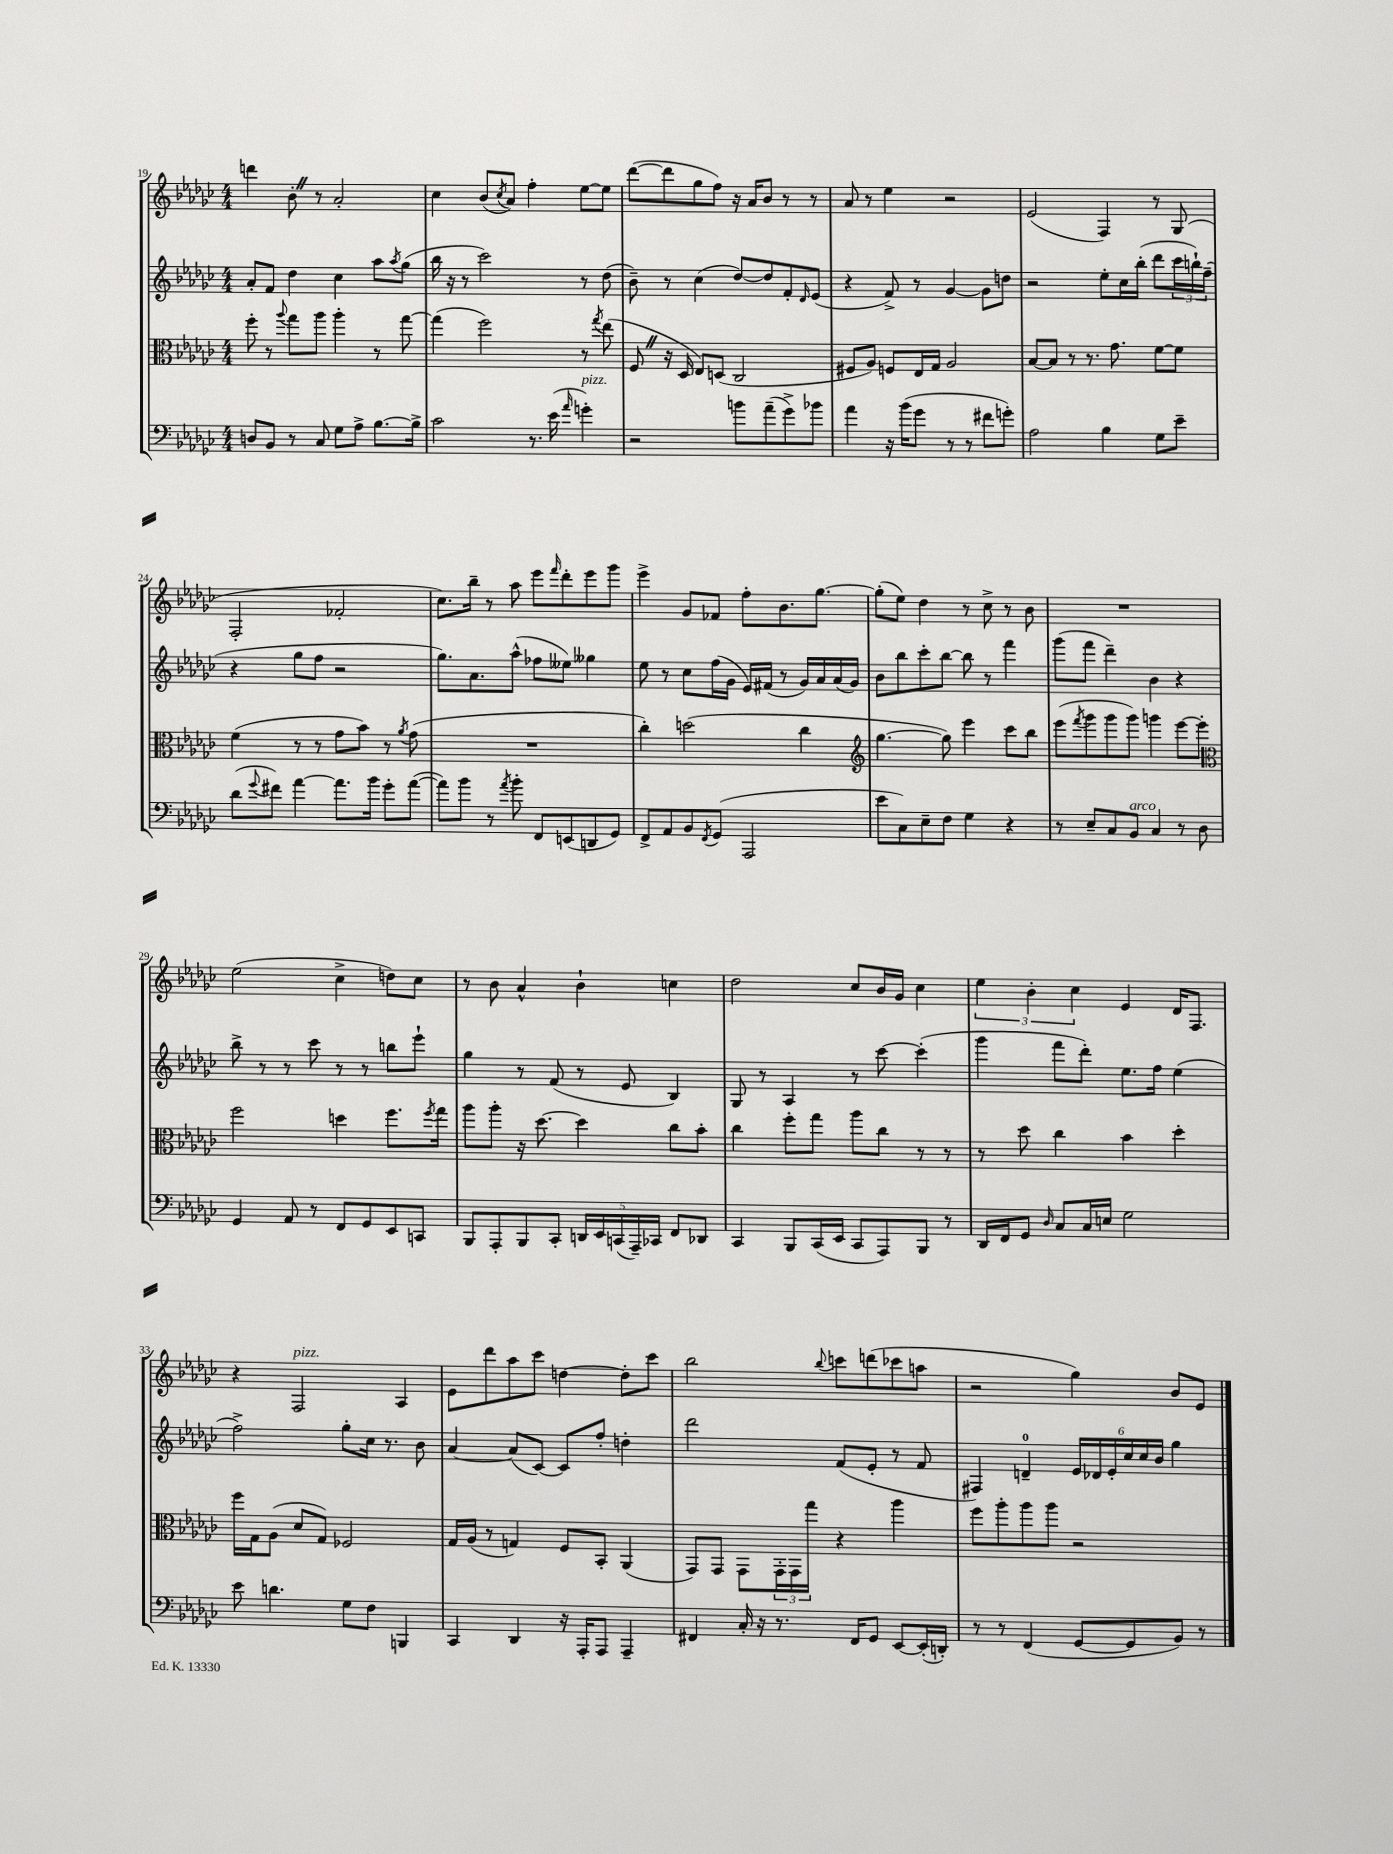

**kern	**kern	**kern	**kern
*staff4	*staff3	*staff2	*staff1
*clefF4	*clefC3	*clefG2	*clefG2
*k[b-e-a-d-g-c-]	*k[b-e-a-d-g-c-]	*k[b-e-a-d-g-c-]	*k[b-e-a-d-g-c-]
*M4/4	*M4/4	*M4/4	*M4/4
8D	8ff'	8a-'	4ddd
8BB-	8r	8f	.
.	8qqaa-	.	.
8r	8gg-	4dd-	8b-'
8C-	8aa-	.	8r
8G-	4aa-'	4cc-	2a-'
8A-^	.	.	.
[8.B-	8r	8aa-	.
.	.	8qaa-	.
.	[8gg-	(8gg-	.
16B-^]	.	.	.
=	=	=	=
2c-	(4gg-]	16bb-	4cc-
.	.	16r	.
.	.	8r	.
.	2ff)	2ccc-)	(8b-
.	.	.	8qcc-
.	.	.	8a-)
8.r	.	.	4ff'
(16e-	.	.	.
16qqa-	.	.	.
4g')	8r	8r	[8ee-
.	8qgg-	.	.
.	(8ee-	(8dd-	8ee-]
=	=	=	=
2r	8F	8b-~)	([8ddd-
.	16r	8r	8ddd-]
.	16D-	.	.
.	8E-)	(4cc-	8gg-
.	(8D	.	8ff)
8b	2C-	[8dd-)	16r
.	.	.	16a-
(8a-~	.	8dd-]	8b-
8g-^)	.	8f'	8r
.	.	16qqd-	.
8b-	.	(8e-	8r
=	=	=	=
4a-	8F#	4r	8a-
.	8A-)	.	8r
16r	8F	8f^)	4ee-
(16b-	.	.	.
8g-	16E-	8r	.
.	16G-	.	.
8r	2A-	[4g-	2r
8r	.	.	.
8f#	.	8g-]	.
8g')	.	8dd	.
=	=	=	=
2A-	[8B-	2r	(2e-
.	8B-]	.	.
.	8r	.	.
.	8.r	.	.
4B-	.	8ee-'	4F)
.	8.g-	.	.
.	.	16cc-	.
.	.	(16bb-'	.
8G-	[8f	8ddd-	8r
8e-~	8f]	24ccc-	(8G-
.	.	24bb`)	.
.	.	(24ff~	.
=	=	=	=
(8d-	(4f	4r	2F'
8qqg-	.	.	.
8f#)	.	.	.
[4a-	8r	8gg-	.
.	8r	8ff	.
8.a-]	8g-	2r	2f-'
.	8b-)	.	.
16b-	.	.	.
8g-'	8r	.	.
.	8qa-	.	.
([8a-	(8g-	.	.
=	=	=	=
8a-])	1r	8.gg-)	8.cc-)
8b-	.	.	.
.	.	8.a-	16bb-~
8r	.	.	8r
8qa-	.	.	.
8b-'	.	(8aa-^^	8aa-
8FF	.	8ff-	8eee-
.	.	.	16qqfff
(8EE	.	8ee--)	8ddd-'
8DD	.	4gg--	8eee-
8GG-)	.	.	8ggg-
=	=	=	=
8FF^	4cc-')	8ee-	4eee-^
8AA-	.	8r	.
8BB-	(2dd	8cc-	8g-
8qFF	.	.	.
(8GG-	.	(16ff	8f-
.	.	16g-	.
2AAA-	.	16e-)	8ff'
.	.	(16f#	.
.	.	8r	8.b-
.	4cc-	16g-)	.
.	.	16a-	[8.gg-
.	.	(16a-	.
.	.	16g-)	.
=	=	=	=
*	*clefG2	*	*
8e-	[4.gg-	8b-	(8gg-']
8C-)	.	8bb-	8ee-)
8E-~	.	8ccc-'	4dd-
8F	8gg-])	[8bb-	.
4G-	4eee-	8bb-]	8r
.	.	8r	8cc-^
4r	8ccc-	4fff	8r
.	8bb-	.	8b-
=	=	=	=
8r	(8eee-	(8ggg-	1r
.	8qfff	.	.
8E-~	8ggg-	8fff	.
8C-	8ggg-	4ddd-~)	.
8BB-	8ggg-)	.	.
4C-	4ggg	4b-	.
8r	[8eee-	4r	.
8D-	8eee-']	.	.
=	=	=	=
*	*clefC3	*	*
4GG-	2ff	8bb-^	(2ee-
.	.	8r	.
8AA-	.	8r	.
8r	.	8ccc-	.
8FF	4dd	8r	4cc-^
8GG-	.	8r	.
8EE-	8.ff	8bb	8dd)
8CC	.	8eee-`	8cc-
.	8qff	.	.
.	16gg-	.	.
=	=	=	=
8BBB-	8aa-	4gg-	8r
8AAA-'	8aa-'	.	8b-
8BBB-	16r	8r	4a-^^
.	[8.dd-	.	.
8CC-'	.	(8f	.
20DD	4dd-]	8r	4b-`
20EE-	.	.	.
(20CC	.	.	.
.	.	8e-	.
20AAA-~)	.	.	.
20CC-	.	.	.
8FF	8cc-	4B-)	4cc
8DD-	8b-'	.	.
=	=	=	=
4CC-	4cc-	8G-	2dd-
.	.	8r	.
8BBB-	8ff'	4A-	.
(16CC-	8gg-	.	.
16EE-	.	.	.
8CC-	8aa-	8r	8cc-
8AAA-)	8cc-	[8ccc-	16b-
.	.	.	16g-
8BBB-	8r	(4ccc-']	4cc-
8r	8r	.	.
=	=	=	=
16DD-	8r	4ggg-	6ee-
16FF	.	.	.
8GG-	8dd-	.	.
.	.	.	6b-'
16qqD-	.	.	.
8C-	4cc-	8fff	.
.	.	.	6cc-
16C-	.	8ddd-')	.
16E	.	.	.
2G-	4b-	8.ee-	4e-
.	.	16ff	.
.	4dd-'	(4ee-	16d-
.	.	.	8.F
=	=	=	=
8e-	16ff	2ff^)	4r
.	16G-	.	.
4.d	(8A-	.	.
.	8d-	.	2F
.	8G-)	.	.
8G-	2F-	8gg-'	.
8F	.	16cc-	.
.	.	8.r	.
4BBB	.	.	4A-
.	.	8b-	.
=	=	=	=
4CC-	16G-	[4a-	8e-
.	(16A-	.	.
.	8r	.	8ddd-
4DD-	4G)	(8a-]	8aa-
.	.	[8c-)	8ccc-
16r	8F	8c-]	[4dd
16AAA-'	.	.	.
8AAA-	8BB-'	8ff'	.
4AAA-~	(4AA-	4dd'	8dd']
.	.	.	8ccc-
=	=	=	=
4FF#	8GG-)	2ddd-	2bb-
.	8GG-	.	.
16C-'	8GG-	.	.
16r	.	.	.
8.r	24GG-'	.	.
.	24GG-	.	.
.	24gg-	.	.
.	.	.	8qqbb-
.	4r	(8f	8ccc
16FF#	.	.	.
8GG-	.	8e-'	(8ddd
[8EE-	4aa-	8r	8ccc-
(16EE-']	.	8f	8aa
16DD')	.	.	.
=	=	=	=
8r	8ff	4F#)	2r
8r	8aa-'	.	.
(4FF	8aa-	4d~	.
.	8aa-	.	.
[8GG-	2r	24e-	4gg-)
.	.	24d-	.
.	.	24e-'	.
8GG-]	.	24cc-	.
.	.	24cc-	.
.	.	24b-	.
8BB-)	.	4gg-	8b-
8r	.	.	8e-
==	==	==	==
*-	*-	*-	*-
